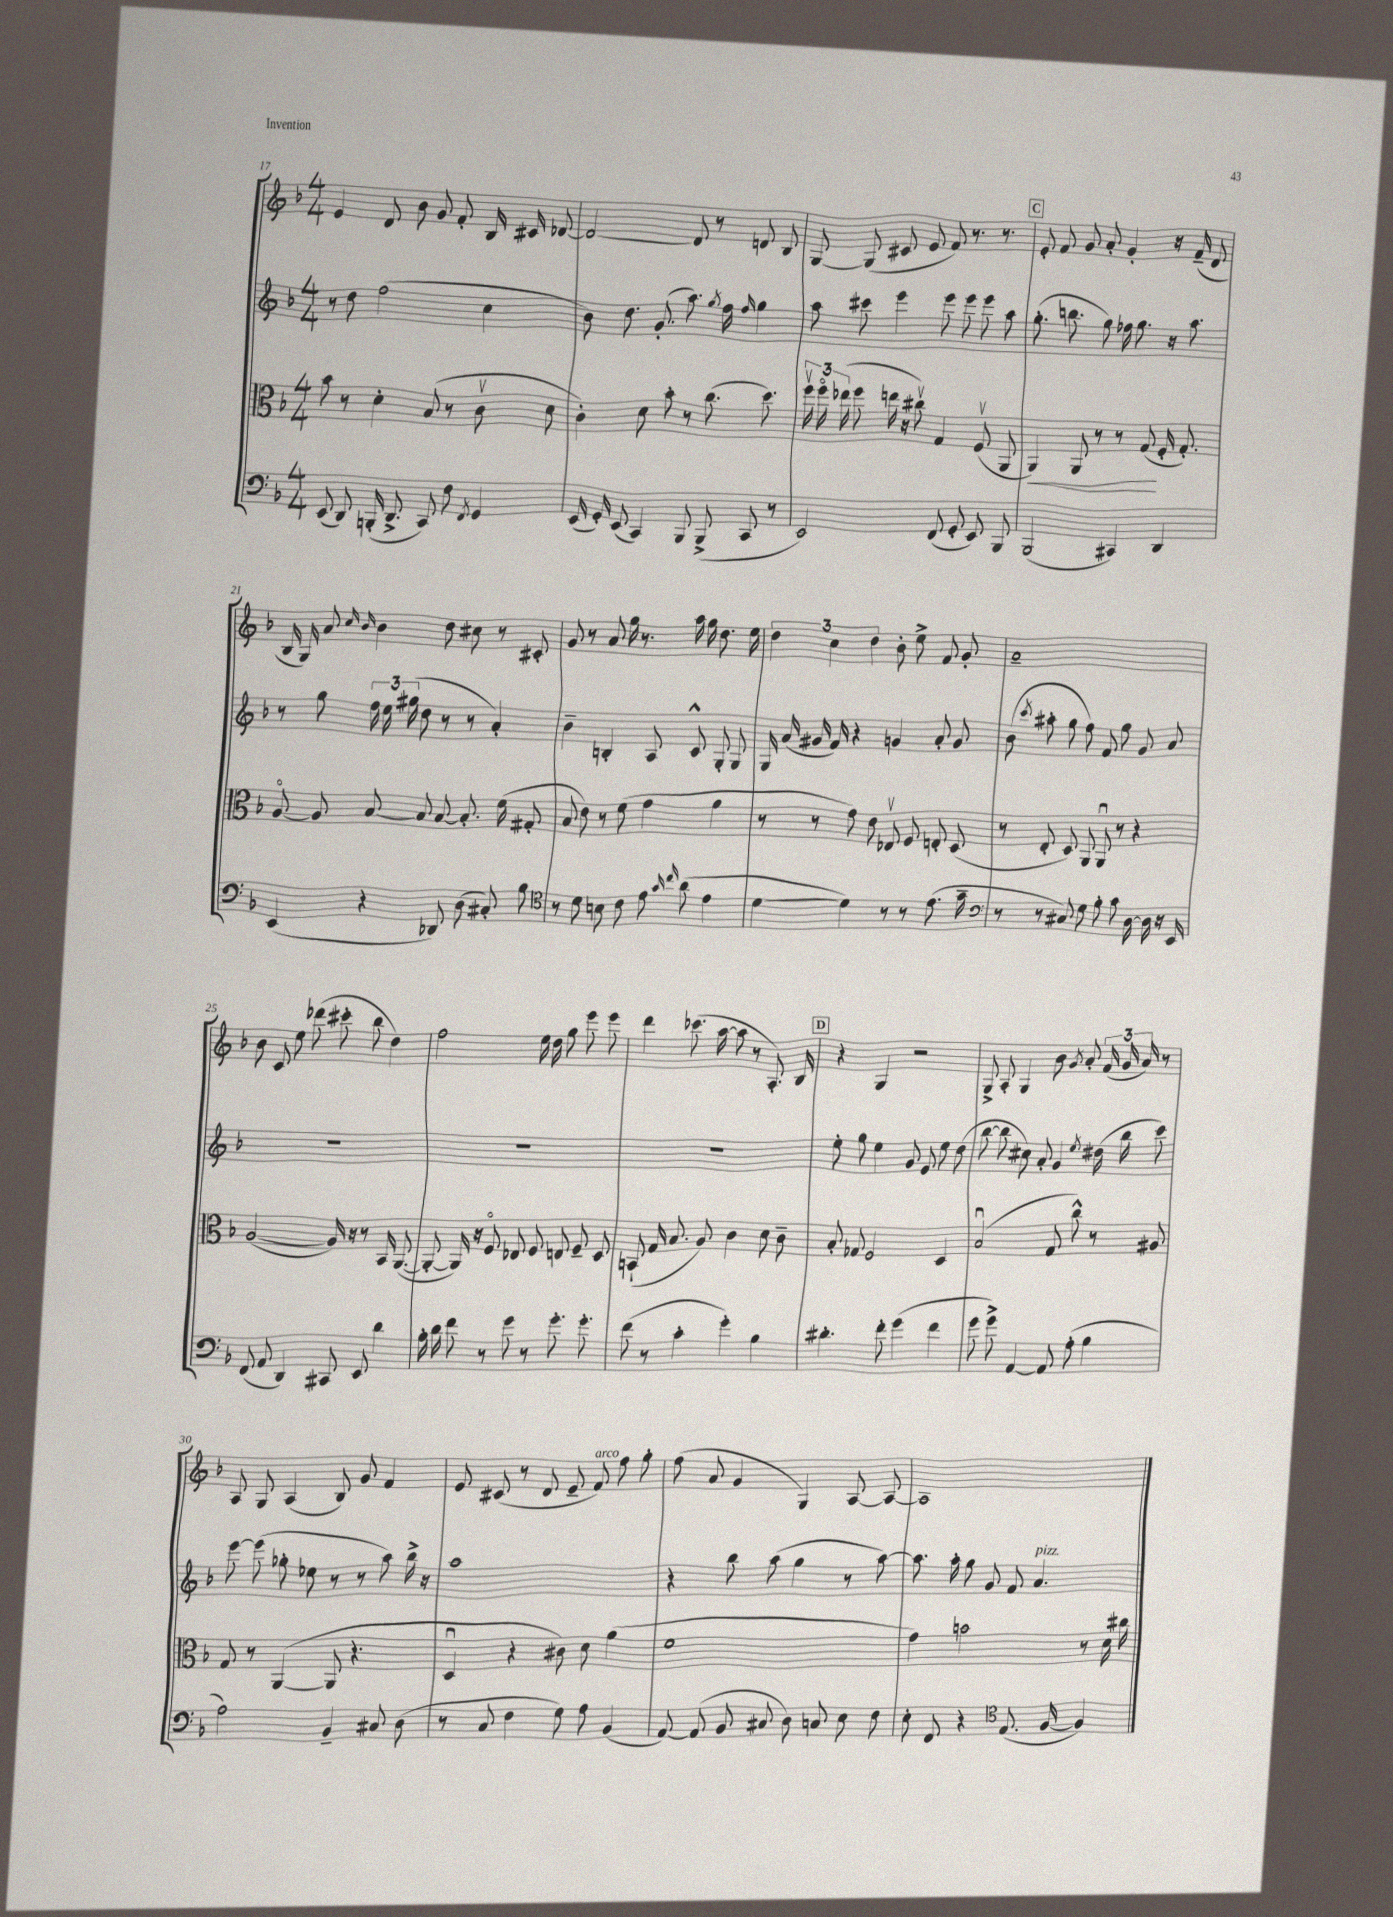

**kern	**kern	**kern	**kern
*staff4	*staff3	*staff2	*staff1
*clefF4	*clefC3	*clefG2	*clefG2
*k[b-]	*k[b-]	*k[b-]	*k[b-]
*M4/4	*M4/4	*M4/4	*M4/4
(8EE/	8b-\	8r	4e/
8DD/)	8r	8dd\	.
(16BBB'/	4d'\	(2ff\	8d/
8.DD^/	.	.	.
.	.	.	8b-\
8CC/)	(8B-/	.	8g/
8F\	8r	.	8f'/
8qFF/	.	.	.
4GG/	8cv\	4cc\	16B-/
.	.	.	16c#/
.	8d\	.	[8d-/
=	=	=	=
(16EE/	4c'\)	8b-\)	2d-/_
16GG'/)	.	.	.
(8EE/	.	8.dd\	.
4CC/)	8d\	.	.
.	.	(8.g'/	.
.	8b-'\	.	.
8BBB-/	8r	8.aa\)	8d-/]
(8BBB-^/	(8.cc\	.	8r
.	.	8qgg/	.
.	.	16ff\	.
.	.	16qqff/	.
8CC/	.	4gg\	8d/
.	8.dd\)	.	.
8r	.	.	8B-/
=	=	=	=
2EE/)	24ffv\	8aa\	[8G/
.	24ffo\	.	.
.	(24ee-\	.	.
.	8ff\	8ccc#\	(8G/]
.	16ee\	4eee\	8c#/
.	16r	.	.
.	8cc#v\)	.	8e/
(8FF/	4G/	8eee\	8f/)
8GG'/	.	8eee\	8.r
8EE/)	(8Fv/	8eee\	.
.	.	.	8.r
8BBB-/	8AA/	8aa\	.
=	=	=	=
(2BBB-/	4AA/)	(8.gg'\	8e'/
.	.	.	8f/
.	.	8.bb\	.
.	8AA/	.	8g/
.	8r	8gg\)	8a'/
4CC#/)	8r	16ff-\	4g'/
.	.	8.gg\	.
.	(8G/	.	.
4DD/	16F'/	16r	16r
.	8.G'/)	8.aa\	(16f~/
.	.	.	8d/
=	=	=	=
(4EE/	[8Ao/	8r	16B-/
.	.	.	16G/)
.	8A/]	8gg\	8a/
.	.	.	16qqcc/
.	.	.	16qqb-/
4r	[8B-/	24ff\	4b-\
.	.	24ee\	.
.	.	(24gg#\	.
.	8B-/]	8dd\	.
8DD-/)	[8B-/	8r	8dd\
(8D\	8.B-'/]	8r	8cc#\
8C#'/)	.	4a'/)	8r
.	(16f\	.	.
8B-\	8G#'/	.	8c#'/
=	=	=	=
*clefC4	*	*	*
8r	8B-/	4b-~\	8g/
8d\	8e\)	.	8r
8B\	8r	4B'/	8a/
8c\	(8f\	.	16gg\
.	.	.	8.r
8e\	4g\	8A/	.
16qqg/	.	.	.
16qqcc/	.	.	.
(8a\	.	8c^^/	16aa\
.	.	.	16gg\
4e\	4a\	8G'/	8.dd\
.	.	8G/	.
.	.	.	16ee\
=	=	=	=
[4d\	8r	16G/	6dd\
.	.	(16a/	.
.	8r	16g#/	.
.	.	.	6cc\
.	.	16f/)	.
4d\])	8g\)	4r	.
.	.	.	6dd\
.	8e\	.	.
8r	8E-v/	4g/	8b-'\
8r	8F/	.	8ee^\
(8.e\	8E'/	8a'/	8f/
.	(8D/	8g/	8g'/
16g~\	.	.	.
=	=	=	=
*clefF4	*	*	*
8r	8r	(8b-\	1a~
.	.	8qccc/	.
8r	8E'/	8aa#'\	.
8C#/)	8D/)	8gg\	.
8G\	8AA/	8ff\)	.
8B-'\	8AAu/	8f/	.
8c\	8r	8gg\	.
[16D\	4r	8g/	.
16D\]	.	.	.
16r	.	8a/	.
16EE/	.	.	.
=	=	=	=
(8FF/	([2A/	1r	8b-\
8AA/	.	.	8c/
4DD/)	.	.	8ee\
.	.	.	(8ddd-\
8CC#/	16A/])	.	8ccc#'\
.	16r	.	.
8EE/	8r	.	8bb-\
4d\	16BB-/	.	4dd\)
.	([8.AA/	.	.
=	=	=	=
16B-'\	8AA'/_	1r	2ff\
16d\	.	.	.
8f\	16AA/])	.	.
.	16r	.	.
8r	8Fo/	.	.
8g\	8E-/	.	.
8r	8F/	.	16ee\
.	.	.	16dd\
8.g'\	8E/	.	8gg\
.	8F~/	.	8eee\
8.g'\	.	.	.
.	8D/	.	8eee\
=	=	=	=
(8f\	(8BB`/	1r	4ddd\
8r	16G/	.	.
.	8.B-/	.	.
4c'\	.	.	(8.ccc-\
.	8A/)	.	.
.	.	.	[16aa\
4g'\)	4c\	.	8aa\]
.	.	.	8r
4B-\	8d\	.	8.A'/)
.	8c~\	.	.
.	.	.	16B-/
=	=	=	=
4.d#'\	8B-'/	8ee'\	4r
.	8G-/	8gg\	.
.	2F/	4ee\	4G/
8f'\	.	.	.
(4g\	.	8g/	2r
.	.	8e/	.
4f\	4D/	8ee\	.
.	.	(8dd\	.
=	=	=	=
8g\	(2B-u/	[8bb-\	8G^/
8g^\)	.	8bb-\]	8A'/
[4AA/	.	8cc#\)	4G/
.	.	8a'/	.
8AA/]	8G/	4g/	8b-\
.	.	.	8qg/
(8A'\	8cc^^\)	.	8a'/
.	.	8qee/	.
4B-\	8r	(16dd#\	(24f/
.	.	.	24g/
.	.	16bb-\	.
.	.	.	24a/)
.	8A#/	8ccc\)	8r
=	=	=	=
2A\)	8G/	[8eee\	8A/
.	8r	(8eee\]	8G/
.	([4AA/	8gg-'\	(4A/
.	.	8ee-\	.
4BB-~/	8AA/]	8r	8B-/)
.	4.r	8r	8g/
8C#/	.	8aa\)	4f/
(8D\	.	16bb-^\	.
.	.	16r	.
=	=	=	=
8r	4Du/	1aa	8e/
8C/	.	.	(8c#/
4F\	4r	.	8r
.	.	.	8d/
8G\)	8c#\)	.	8e~/
8A\	8d\	.	8f/)
(4BB-/	(4a\	.	8ff\
.	.	.	8gg'\
=	=	=	=
[8AA/)	1f	4r	(8ff\
(8AA/]	.	.	8a/
8BB-/	.	8bb-\	4g/
8C#/	.	(8aa\	.
8D\)	.	4gg\	4G/)
8C/	.	.	.
8E\	.	8r	[8A/
8F\	.	[8aa\)	8A/_
=	=	=	=
8E'\	4g\)	8.aa\]	1A]
8FF/	.	.	.
.	.	16aa'\	.
4r	2b\	8gg\	.
.	.	8g/	.
*clefC4	*	*	*
(8.E/	.	8f/	.
.	.	4.a/	.
[16F/	.	.	.
4F/])	8r	.	.
.	16d\	.	.
.	16cc#\	.	.
==	==	==	==
*-	*-	*-	*-
